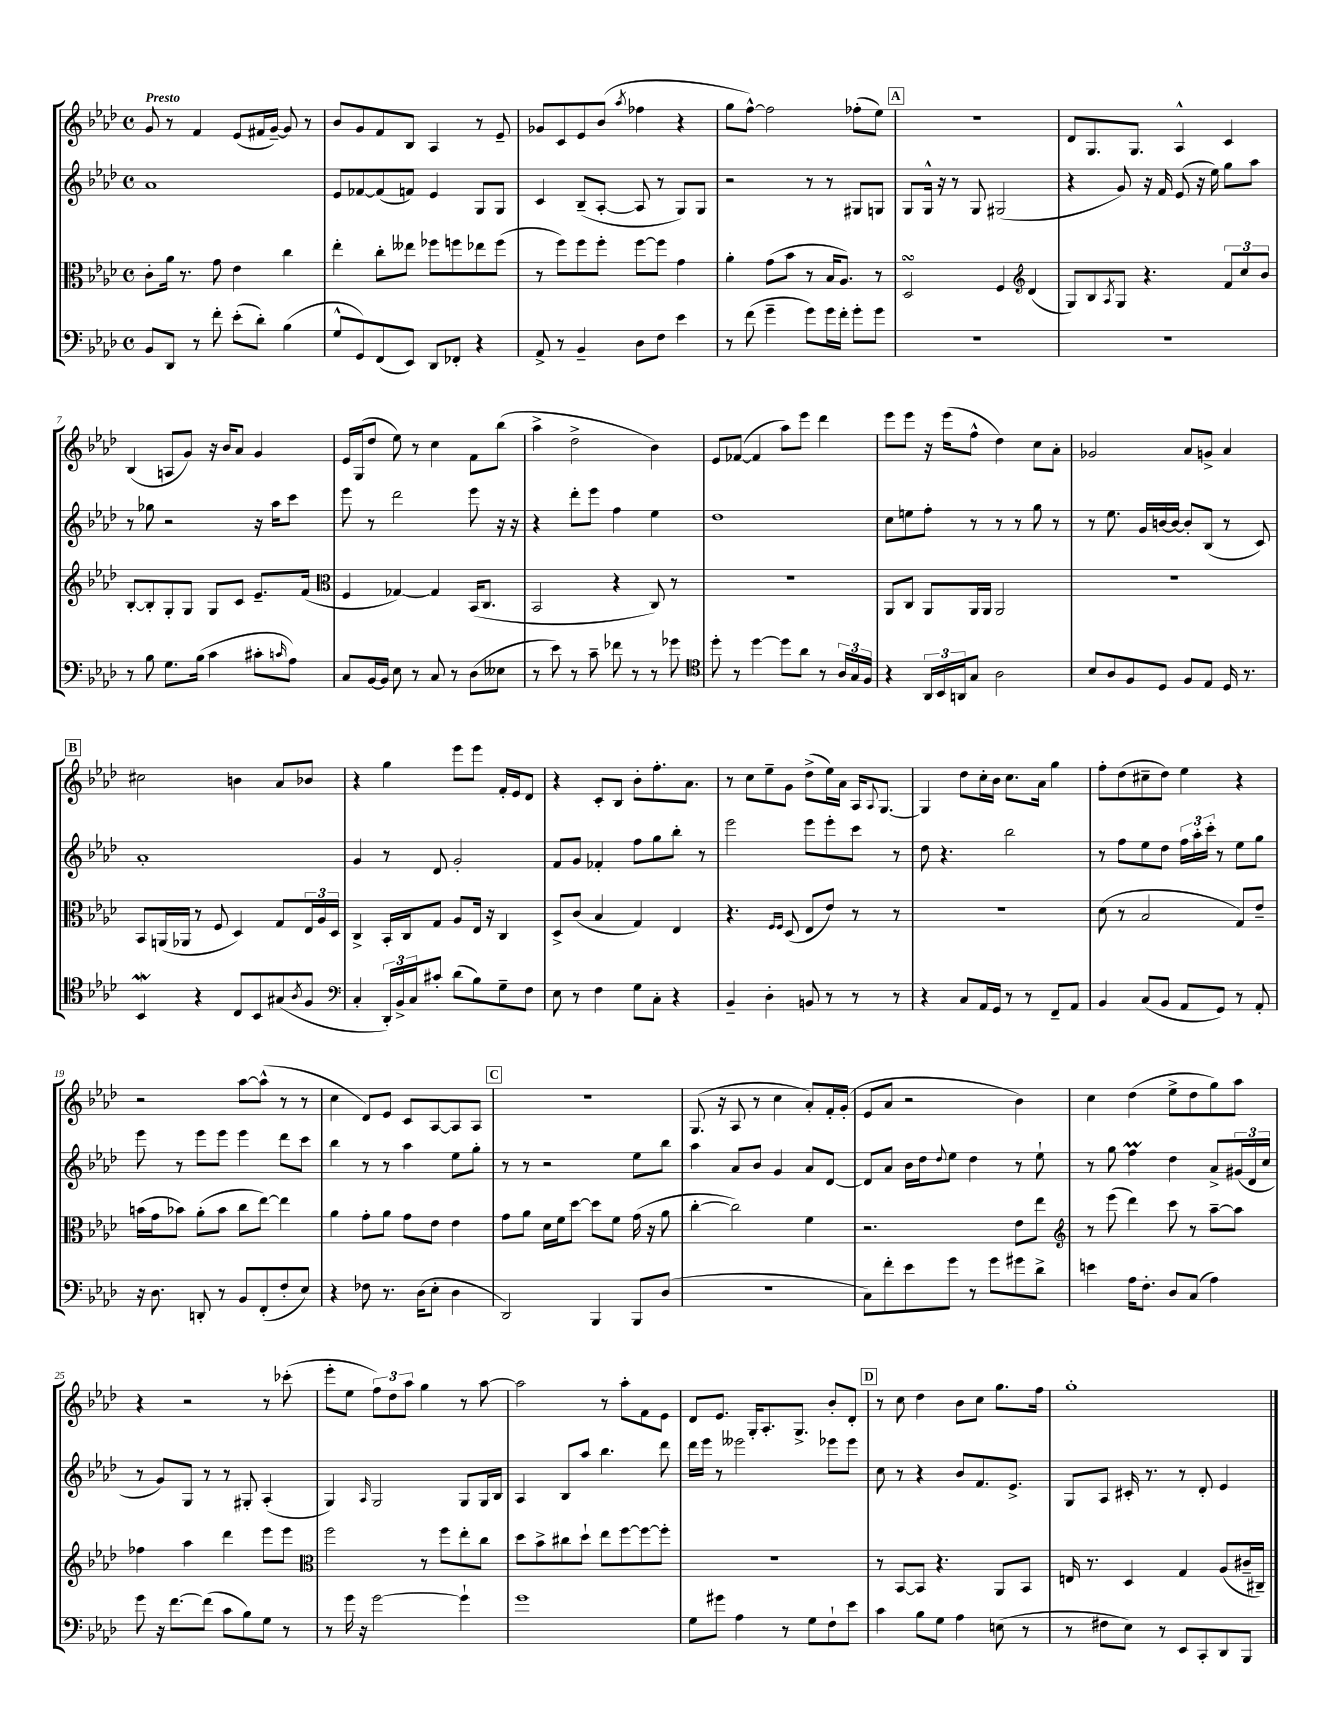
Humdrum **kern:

**kern	**kern	**kern	**kern
*staff4	*staff3	*staff2	*staff1
*clefF4	*clefC3	*clefG2	*clefG2
*k[b-e-a-d-]	*k[b-e-a-d-]	*k[b-e-a-d-]	*k[b-e-a-d-]
*M4/4	*M4/4	*M4/4	*M4/4
*met(c)	*met(c)	*met(c)	*met(c)
8BB-	8c'	1a-	8g
8DD-	16a-	.	8r
.	8.r	.	.
8r	.	.	4f
8f'	8g	.	.
(8e-'	4e-	.	(8e-
8d-')	.	.	16f#
.	.	.	[16g~)
(4B-	4cc	.	8g]
.	.	.	8r
=	=	=	=
8G^^	4ee-'	8e-	8b-
8GG)	.	[8f-	8g
(8FF	8cc'	(8f-]	8f
8EE-)	8ee--	8f)	8B-
8DD-	8ff-	4e-	4A-
8FF-'	8ff	.	.
4r	8ee-	8G	8r
.	(8ff	8G	8e-~
=	=	=	=
8AA-^	8r	4c	8g-
8r	8ff)	.	8c
4BB-~	8ff	(8B-~	8e-
.	8ff'	[8A-'	(8b-
.	.	.	8qaa-
8D-	[8ff	8A-]	4ff-
8F	8ff]	8r	.
4e-	4g	8G)	4r
.	.	8G	.
=	=	=	=
8r	4a-'	2r	8gg
(8f	.	.	[8ff^^)
4g~	(8g	.	2ff]
.	8b-	.	.
8g)	8r	8r	.
16g	16B-	8r	.
16f'	8.A-)	.	.
8g'	.	8G#	(8ff-'
8g	8r	8G	8ee-)
=	=	=	=
1r	2D-	8G	1r
.	.	16G^^	.
.	.	16r	.
.	.	8r	.
.	.	8G	.
.	4F	(2G#	.
*	*clefG2	*	*
.	(4d-	.	.
=	=	=	=
1r	8G)	4r	8d-
.	8B-	.	8.G
.	8qA-	.	.
.	8G	8g)	.
.	.	.	8.G
.	4.r	16r	.
.	.	16f	.
.	.	(8e-	4A-^^
.	.	16r	.
.	.	16ee-)	.
.	12f	8gg	4c
.	12cc	.	.
.	.	8aa-	.
.	12b-	.	.
=	=	=	=
8r	[8B-'	8r	(4B-
8B-	8B-']	8gg-	.
8.G	8G'	2r	8A
.	8G	.	8g)
(16B-	.	.	.
4c	8G	.	16r
.	.	.	16b-
.	8c	.	8a-
8c#'	8.e-~	16r	4g
.	.	16aa-	.
16qqc	.	.	.
8A-)	.	8ccc	.
.	(16f	.	.
=	=	=	=
*	*clefC3	*	*
8C	4F	8eee-	16e-
.	.	.	(16G
[16BB-	.	8r	8dd-
16BB-]	.	.	.
8E-	[4G-)	2ddd-	8ee-)
8r	.	.	8r
8C	4G-]	.	4cc
8r	.	.	.
(8D-	(16BB-	8eee-	8f
.	8.C	.	.
8E--	.	16r	(8bb-
.	.	16r	.
=	=	=	=
8r	2BB-	4r	4aa-^
8e-)	.	.	.
8r	.	8ddd-'	2dd-^
8c~	.	8eee-	.
8f-	4r	4ff	.
8r	.	.	.
8r	8C)	4ee-	4b-)
8g-	8r	.	.
=	=	=	=
*clefC4	*	*	*
8dd-'	1r	1dd-	8e-
8r	.	.	([8f-
[4dd-	.	.	4f-]
8dd-]	.	.	8aa-)
8a-	.	.	8eee-
8r	.	.	4ddd-
24A-	.	.	.
24G	.	.	.
24F	.	.	.
=	=	=	=
4r	8AA-	8cc	8eee-
.	8C	8ee	8eee-
24AA-	8AA-	8ff'	16r
24BB-	.	.	.
.	.	.	(16eee-
24AA	.	.	.
8G	16AA-	8r	8ff^^
.	16AA-	.	.
2A-	2AA-	8r	4dd-)
.	.	8r	.
.	.	8gg	8cc
.	.	8r	8a-'
=	=	=	=
8B-	1r	8r	2g-
8A-	.	8.ee-	.
8F	.	.	.
.	.	16g	.
8D-	.	[16b	.
.	.	16b_	.
8F	.	8b']	8a-
8E-	.	(8B-	8g^
16D-	.	8r	4a-
8.r	.	.	.
.	.	8c)	.
=	=	=	=
4BB-	8BB-	1a-'	2cc#
.	(16AA	.	.
.	16AA-	.	.
4r	8r	.	.
.	8F	.	.
8C	4D-)	.	4b
8BB-	.	.	.
(8G#	8G	.	8a-
8qA-	.	.	.
8F	24E-	.	8b-
.	24A-	.	.
.	24D-	.	.
=	=	=	=
*clefF4	*	*	*
4C'	4C^	4g	4r
24DD-')	16BB-'	8r	4gg
24BB-^	.	.	.
.	16C	.	.
24C	.	.	.
8c#'	8G	8d-	.
(8d-	8A-	2g'	8eee-
8B-)	16E-	.	8eee-
.	16r	.	.
8G~	4C	.	16f'
.	.	.	16e-
8F	.	.	8d-
=	=	=	=
8E-	8D-^	8f	4r
8r	(8c	8g	.
4F	4B-	4f-'	8c'
.	.	.	8B-
8G	4G)	8ff	8b-'
8C'	.	8gg	8.ff'
4r	4E-	8bb-'	.
.	.	.	8.a-
.	.	8r	.
=	=	=	=
4BB-~	4.r	2eee-	8r
.	.	.	8cc
4D-'	.	.	8ee-~
.	16qqF	.	.
.	16qqF	.	.
.	(8D-	.	8g
8BB	8E-	8eee-	(8dd-^
8r	8e-)	8eee-'	16ee-)
.	.	.	16a-
8r	8r	8ccc	16A-
.	.	.	8qqA-
.	.	.	[8.G
8r	8r	8r	.
=	=	=	=
4r	1r	8dd-	4G]
.	.	4.r	.
8C	.	.	8dd-
16AA-	.	.	16cc'
16GG	.	.	16b-
8r	.	2bb-	8.cc
8r	.	.	.
.	.	.	16a-
8FF~	.	.	4gg
8AA-	.	.	.
=	=	=	=
4BB-	(8d-	8r	8ff'
.	8r	8ff	(8dd-
(8C	2B-	8ee-	8cc#~
8BB-	.	8dd-	8dd-)
8AA-	.	24ff	4ee-
.	.	24aa-'	.
.	.	24ccc'	.
8GG)	.	8r	.
8r	8G)	8ee-	4r
8AA-'	8e-~	8gg	.
=	=	=	=
16r	(16b	8eee-	2r
8.D-	16g	.	.
.	8b-)	8r	.
8DD'	(8a-'	8eee-	.
8r	8b-	8eee-	.
8BB-	8cc	4eee-	[8aa-
(8FF'	[8ee-)	.	(8aa-^^]
8F'	4ee-]	8ddd-	8r
8E-)	.	8ccc	8r
=	=	=	=
4r	4a-	4bb-	4cc
8F-	8g'	8r	8d-)
8.r	8a-	8r	8e-
.	8g	4aa-	8c
(16D-	.	.	.
8E-'	8e-	.	[8A-
4D-	4e-	8ee-	8A-]
.	.	8gg'	8A-
=	=	=	=
2DD-)	8g	8r	1r
.	8a-	8r	.
.	16d-	2r	.
.	16f	.	.
.	[8dd-	.	.
4BBB-	8dd-]	.	.
.	8f	.	.
8BBB-	(16g	8ee-	.
.	16r	.	.
(8D-	8a-	8bb-	.
=	=	=	=
1r	[4cc'	4aa-	(8.G
.	.	.	16r
.	2cc])	8a-	8A-
.	.	8b-	8r
.	.	4g	4cc
.	4f	8a-	8a-')
.	.	[8d-	16f'
.	.	.	(16g'
=	=	=	=
8C)	2.r	8d-]	8e-
8f'	.	8a-	8a-
8e-	.	16b-	2r
.	.	16dd-	.
.	.	8qqdd-	.
8g	.	8ee-	.
8r	.	4dd-	.
8g	.	.	.
8g#	8e-	8r	4b-)
8d-^	8ee-	8ee-`	.
=	=	=	=
*	*clefG2	*	*
4e	8r	8r	4cc
.	(8eee-	8gg	.
16A-	4ddd-)	4ff	(4dd-
8.F'	.	.	.
8D-	8ccc	4dd-	8ee-^
(8C	8r	.	8dd-
4A-)	[8aa-~	8a-^	8gg)
.	8aa-]	(24g#	8aa-
.	.	24d-	.
.	.	24cc	.
=	=	=	=
8g	4ff-	8r	4r
16r	.	8g)	.
[8.f	.	.	.
.	4aa-	8G	2r
(8f]	.	8r	.
8c	4ddd-	8r	.
8B-)	.	8G#'	.
8G	8eee-	(4A-'	8r
8r	8eee-	.	(8ccc-'
=	=	=	=
*	*clefC3	*	*
8r	2ff	4G)	8eee-'
16g	.	.	8ee-
16r	.	.	.
.	.	16qqA-	.
[2g	.	2G	12ff)
.	.	.	12dd-
.	.	.	12aa-
.	8r	.	4gg
.	8ff	.	.
4g`]	8ee-'	8G	8r
.	8cc	16G	[8aa-
.	.	16B-	.
=	=	=	=
1g	8dd-	4A-	2aa-]
.	8b-^	.	.
.	8cc#	8B-	.
.	8dd-`	8aa-	.
.	8ee-	4.bb-	8r
.	[8ff	.	8aa-'
.	8ff_	.	8f
.	8ff']	8ddd-	8e-
=	=	=	=
8G	1r	16ddd-	8d-
.	.	16eee-	.
8g#	.	8r	8.e-
4A-	.	2eee--	.
.	.	.	16G'
.	.	.	8.A-'
8r	.	.	.
.	.	.	8.G^
8G	.	.	.
8F`	.	8eee-	8b-'
8e-	.	8eee-	8d-'
=	=	=	=
4c	8r	8cc	8r
.	[8BB-	8r	8cc
8B-	8BB-]	4r	4dd-
8G	4.r	.	.
4A-	.	8b-	8b-
.	.	8.f	8cc
(8E	8AA-	.	8.gg
.	.	8.e-^	.
8r	8BB-	.	.
.	.	.	16ff
=	=	=	=
8r	16E	8G	1gg'
.	8.r	.	.
8F#	.	8A-	.
8E-)	4D-	16c#'	.
.	.	8.r	.
8r	.	.	.
8EE-	4G	8r	.
8CC'	.	8d-'	.
8DD-	(8A-	4e-	.
8BBB-	16c#~	.	.
.	16C#~)	.	.
==	==	==	==
*-	*-	*-	*-
